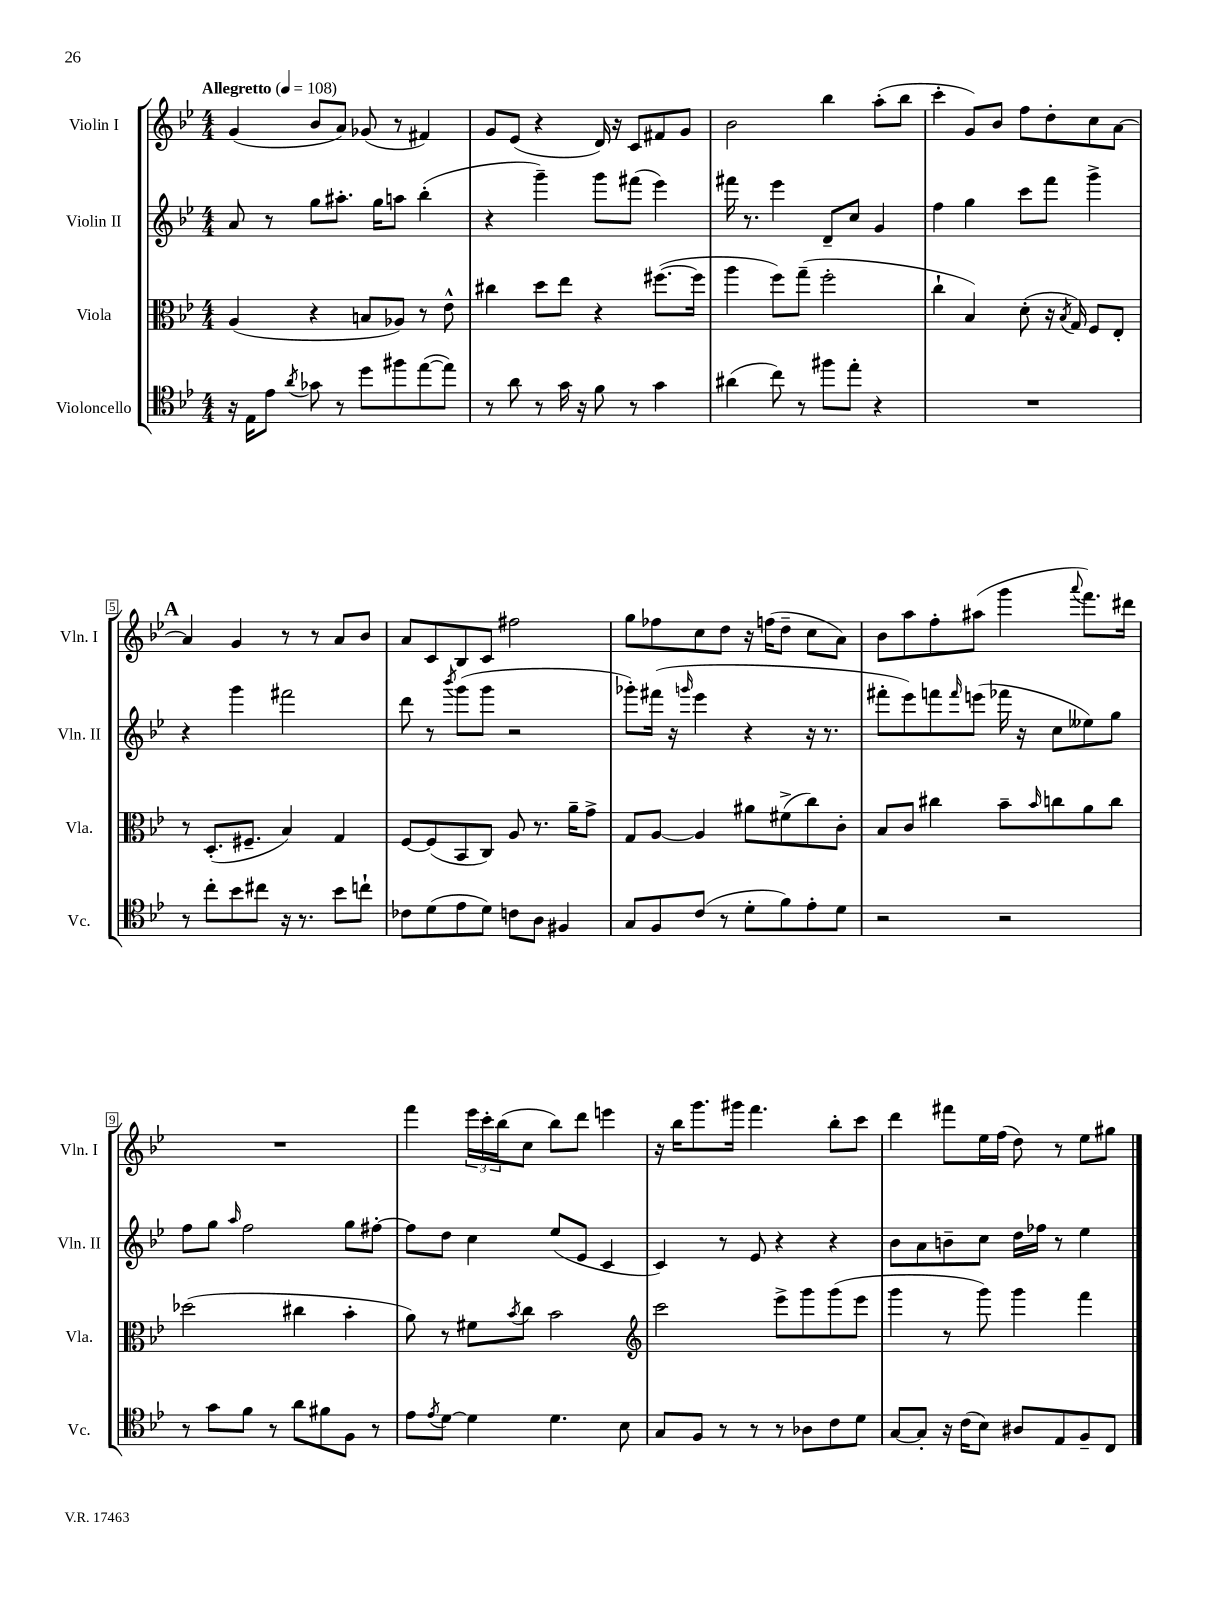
<<
\new StaffGroup <<
\new Staff = "s0" \with { instrumentName = "Violin I" shortInstrumentName = "Vln. I" } {
    \clef treble \key bes \major \numericTimeSignature \time 4/4 \tempo "Allegretto" 4 = 108
    g'4( bes'8 a'8) ges'8( r8 fis'4) |
    g'8 ees'8( r4 d'16) r16 c'8 fis'8 g'8 |
    bes'2 bes''4 a''8-.( bes''8 |
    c'''4-. g'8) bes'8 f''8 d''8-. c''8 a'8~ |
    \mark \markup { \bold "A" } a'4 g'4 r8 r8 a'8 bes'8 |
    a'8 c'8 bes8 c'8 fis''2 |
    g''8 fes''8 c''8 d''8 r16 f''16( d''8-- c''8 a'8) |
    bes'8 a''8 f''8-. ais''8( g'''4 \appoggiatura { a'''8 } f'''8.) dis'''16 |
    R1 |
    f'''4 \tuplet 3/2 { ees'''16 c'''16-. bes''16( } c''8 bes''8) d'''8 e'''4 |
    r16 bes''16 g'''8. gis'''16 f'''4. bes''8-. c'''8 |
    d'''4 fis'''8 ees''16 f''16( d''8) r8 ees''8 gis''8 \bar "|." |
}
\new Staff = "s1" \with { instrumentName = "Violin II" shortInstrumentName = "Vln. II" } {
    \clef treble \key bes \major \numericTimeSignature \time 4/4
    a'8 r8 g''8 ais''8.-. g''16 a''8 bes''4-.( |
    r4 g'''4--) g'''8 fis'''8( ees'''4) |
    fis'''16 r8. ees'''4 d'8-- c''8 g'4 |
    f''4 g''4 c'''8 f'''8 g'''4-> |
    \mark \markup { \bold "A" } r4 g'''4 fis'''2 |
    d'''8 r8 \acciaccatura { bes'''8 } g'''8( g'''8 r2 |
    ges'''8-.) fis'''16( r16 \grace { g'''16 } ees'''4 r4 r16 r8. |
    fis'''8-. ees'''8) f'''8 \grace { f'''16 } e'''8( fes'''16 r16 c''8 eeses''8) g''8 |
    f''8 g''8 \grace { a''16 } f''2 g''8 fis''8~-. |
    fis''8 d''8 c''4 ees''8( ees'8 c'4 |
    c'4) r8 ees'8 r4 r4 |
    bes'8 a'8 b'8-- c''8 d''16 fes''16 r8 ees''4 \bar "|." |
}
\new Staff = "s2" \with { instrumentName = "Viola" shortInstrumentName = "Vla." } {
    \clef alto \key bes \major \numericTimeSignature \time 4/4
    a4( r4 b8 aes8) r8 ees'8-^ |
    cis''4 d''8 ees''8 r4 fis''8.~( fis''16 |
    a''4 f''8) g''8--( f''2-. |
    c''4-! bes4) d'8-.( r16 \acciaccatura { bes8 } g16) f8 ees8-. |
    \mark \markup { \bold "A" } r8 d8.-.( fis8.-- bes4) g4 |
    f8~ f8( bes,8 c8) a8 r8. a'16-- g'8-> |
    g8 a8~ a4 ais'8 fis'8->( c''8) c'8-. |
    bes8 c'8 cis''4 bes'8-- \grace { bes'16 } c''8 a'8 c''8 |
    des''2( cis''4 bes'4-. |
    a'8) r8 fis'8 \acciaccatura { bes'8 } c''8 bes'2 |
    \clef treble c'''2 ees'''8-> g'''8 g'''8( ees'''8 |
    g'''4 r8 g'''8) g'''4 f'''4 \bar "|." |
}
\new Staff = "s3" \with { instrumentName = "Violoncello" shortInstrumentName = "Vc." } {
    \clef tenor \key bes \major \numericTimeSignature \time 4/4
    r16 ees16 ees'8 \acciaccatura { a'8 } ges'8 r8 d''8 fis''8 ees''8~( ees''8) |
    r8 a'8 r8 g'16 r16 f'8 r8 g'4 |
    ais'4( c''8) r8 fis''8 ees''8-. r4 |
    R1 |
    \mark \markup { \bold "A" } r8 c''8-. bes'8 cis''8 r16 r8. bes'8 c''8-! |
    ces'8 d'8( ees'8 d'8) c'8 a8 fis4 |
    g8 f8 c'8( r8 d'8-. f'8) ees'8-. d'8 |
    r2 r2 |
    r8 g'8 f'8 r8 a'8 fis'8 f8 r8 |
    ees'8 \acciaccatura { ees'8 } d'8~ d'4 d'4. bes8 |
    g8 f8 r8 r8 r8 aes8 c'8 d'8 |
    g8~ g8-. r16 c'16( bes8) ais8 ees8 f8-- c8 \bar "|." |
}
>>
>>
\layout { \context { \Score \override BarNumber.stencil = #(make-stencil-boxer 0.1 0.3 ly:text-interface::print) } }
